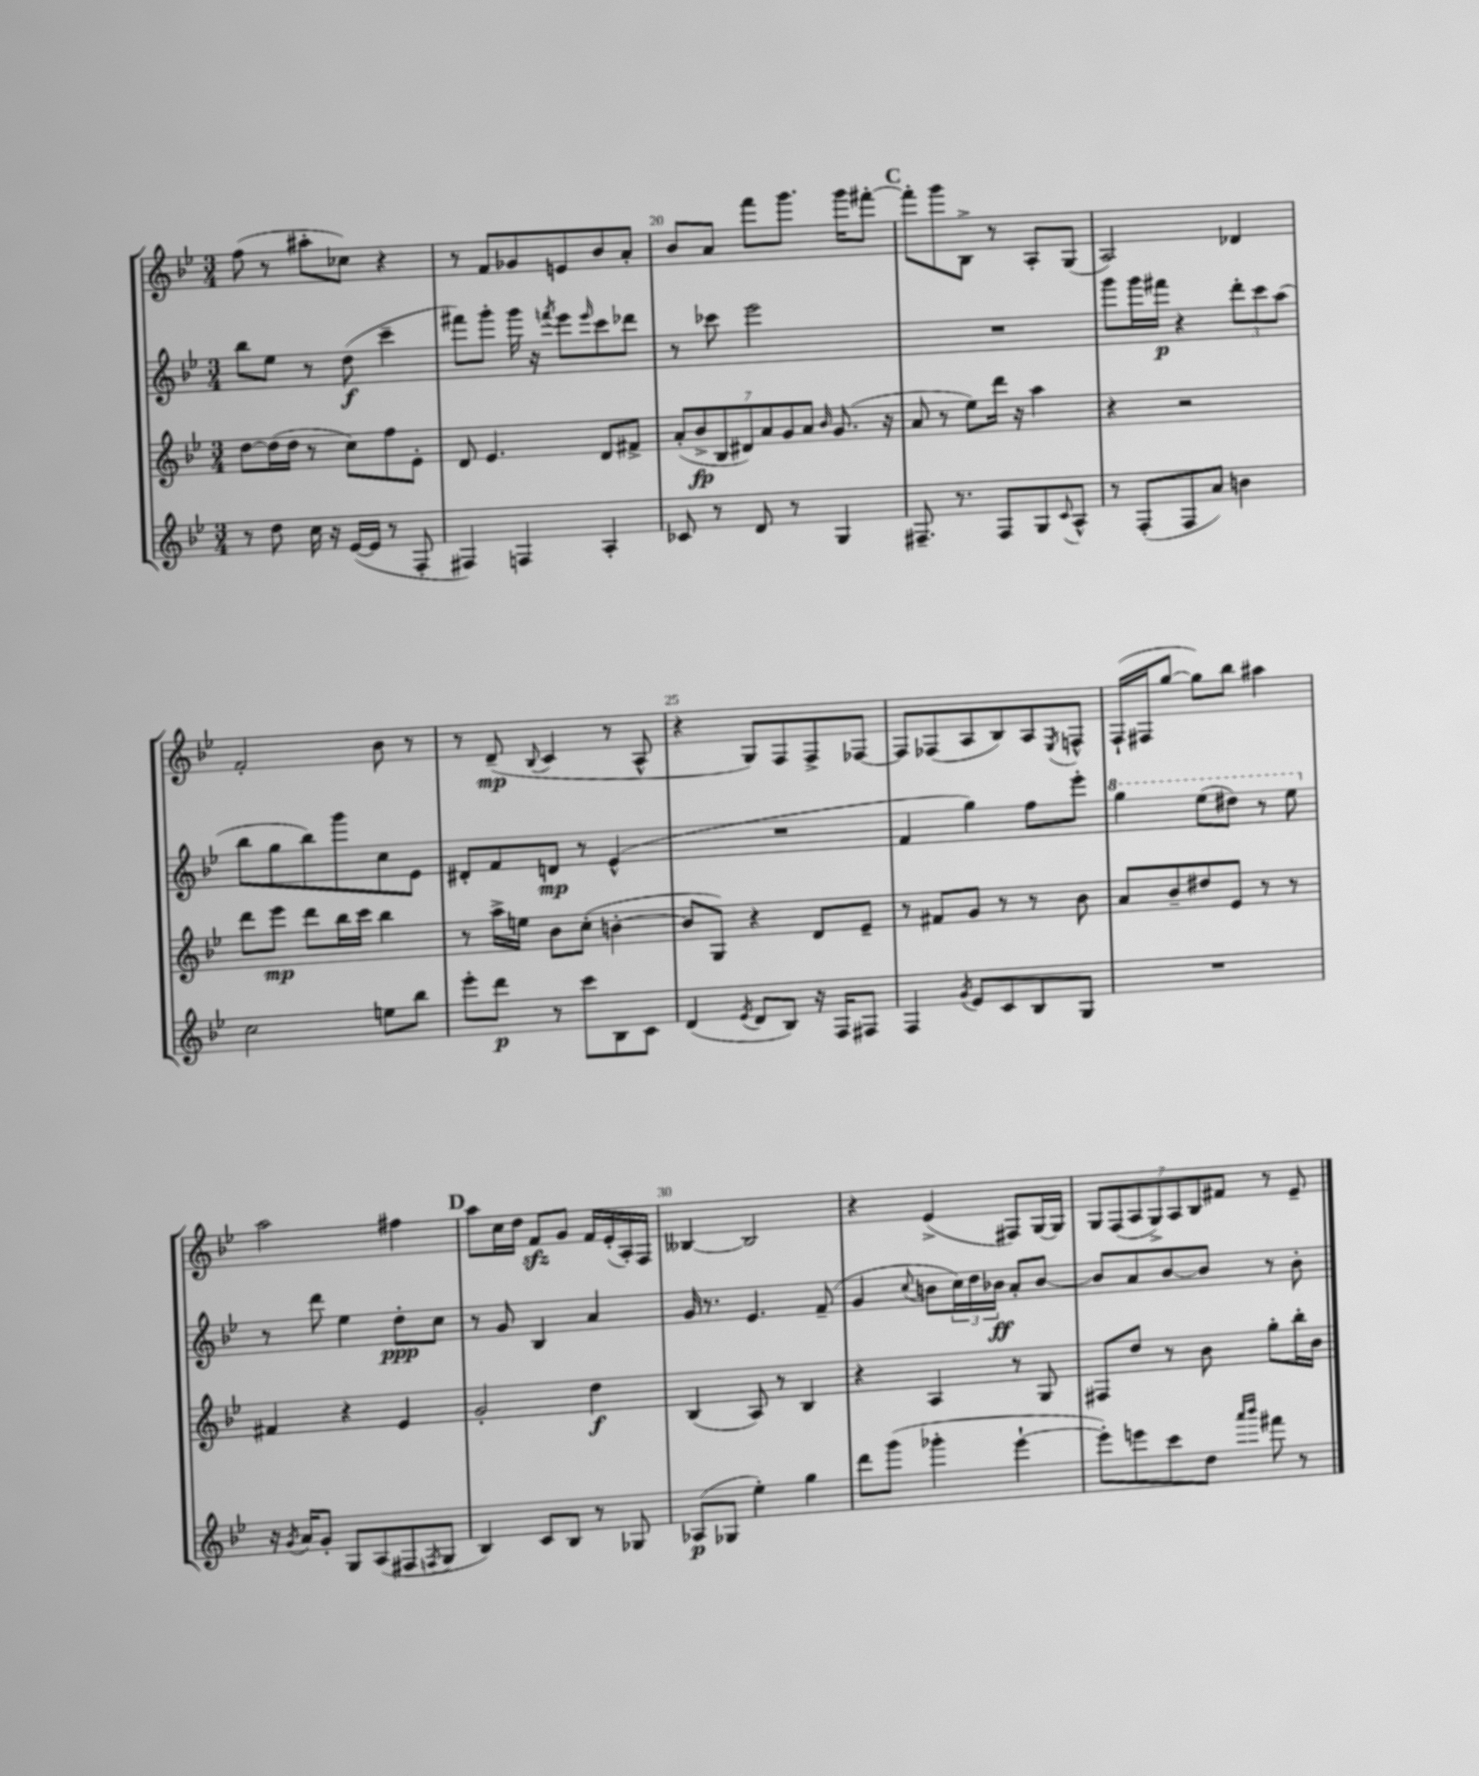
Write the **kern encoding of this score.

**kern	**kern	**kern	**kern
*staff4	*staff3	*staff2	*staff1
*clefG2	*clefG2	*clefG2	*clefG2
*k[b-e-]	*k[b-e-]	*k[b-e-]	*k[b-e-]
*M3/4	*M3/4	*M3/4	*M3/4
8r	[8dd	8bb-	(8ff
8dd	(16dd]	8ee-	8r
.	16dd	.	.
16cc	8r	8r	8aa#'
16r	.	.	.
([16e-	8cc)	(8dd	8cc-)
16e-]	.	.	.
8r	8ff	4ccc~	4r
8F'	8e-'	.	.
=	=	=	=
4F#)	8d	8fff#)	8r
.	4.e-	8ggg'	8f
4F	.	16ggg	8g-
.	.	16r	.
.	.	8qfff	.
.	.	8eee-	8e
.	.	16qqeee-	.
4A'	8d	8ccc	8b-
.	8f#^	8ddd-	8a'
=	=	=	=
8c-	(14a'	8r	8b-
.	14b-^	.	.
8r	.	8ccc-	8a
.	14B-	.	.
.	14d#)	.	.
8d	.	2eee-	8fff
.	14a	.	.
.	14g	.	.
8r	.	.	8.ggg
.	14a	.	.
.	16qqb-	.	.
4G	(8.g	.	.
.	.	.	16ggg
.	.	.	[8fff#'
.	16r	.	.
=	=	=	=
8.F#~	8a	2.r	8fff#']
.	8r	.	8ggg
8.r	.	.	.
.	8ee-)	.	8B-^
8F#	16ddd	.	8r
.	16r	.	.
8G	4aa	.	8A'
8qqc	.	.	.
8A^^	.	.	(8G
=	=	=	=
8r	4r	8ggg	2A)
(8F'	.	16ggg	.
.	.	16fff#	.
8F	2r	4r	.
8a)	.	.	.
4b	.	12ddd'	4d-
.	.	12ccc	.
.	.	(12aa	.
=	=	=	=
2cc	8ddd	8bb-	2f'
.	8eee-	8gg	.
.	8ddd	8bb-)	.
.	16bb-	8ggg	.
.	16ccc	.	.
8ee	4bb-	8cc	8b-
8bb-	.	8e-	8r
=	=	=	=
8eee-'	8r	8d#'	8r
8ddd	16aa^	8f	(8d~
.	16ee	.	.
.	.	.	8qqB-
8r	8b-	8d	4c
8ccc	(8cc'	8r	.
8B-	[4b'	(4e-^^	8r
8c	.	.	8A^^
=	=	=	=
(4d	8b]	2.r	4r
.	8G)	.	.
8qe-	.	.	.
8d	4r	.	8G)
8B-)	.	.	8F
16r	8d	.	8F^
16F	.	.	.
8F#	8e-~	.	[8F-
=	=	=	=
4F	8r	4f	8F-]
.	8f#	.	(8F-
8qg	.	.	.
8e-	8g	4gg)	8A
8c	8r	.	8B-)
8B-	8r	8ff	8A
.	.	.	8qE-
8G	8b-	8eee-'	8F^^
=	=	=	=
2.r	8a	4ggg	(16F`
.	.	.	16F#
.	8b-~	.	[8gg
.	8dd#	(8eee-	8gg])
.	8e-	8ddd#)	8bb-
.	8r	8r	4aa#
.	8r	8eee-	.
=	=	=	=
16r	4f#	8r	2aa
8qg	.	.	.
16a	.	.	.
8g'	.	8ddd	.
8G	4r	4ee-	.
(8A	.	.	.
8F#	4e-	8dd'	4ff#
8qF	.	.	.
8G	.	8cc	.
=	=	=	=
4B-)	2g'	8r	8aa
.	.	8g	16cc
.	.	.	16dd
8c	.	4B-	8f
8B-	.	.	8g
8r	4dd	4a	16f
.	.	.	(16e-'
8G-	.	.	16A')
.	.	.	16F
=	=	=	=
(8A-	(4B-	16g	[4B--
.	.	8.r	.
8G-	.	.	.
4ee-')	8A)	4.e-	2B--]
.	8r	.	.
4gg	4B-	.	.
.	.	(8f~	.
=	=	=	=
8ddd	4r	4g	4r
(8ggg	.	.	.
.	.	8qqcc	.
4ggg-'	4A	8b	(4e-^
.	.	24cc)	.
.	.	24dd	.
.	.	24b-	.
[4eee-`	8r	8a'	8F#)
.	8G	[8b-	[16G
.	.	.	16G]
=	=	=	=
8eee-'])	8F#	8b-]	14G
.	.	.	(14F
8eee	8dd	8a	.
.	.	.	14A
.	.	.	14G^)
8ccc	8r	[8b-	.
.	.	.	14A
.	.	.	14B-
8dd	8b-	8b-]	.
.	.	.	14f#
16qqaaa	.	.	.
16qqbbb-	.	.	.
8fff#	8gg'	8r	8r
8r	16bb-'	8b-'	8e-~
.	16b-	.	.
==	==	==	==
*-	*-	*-	*-
